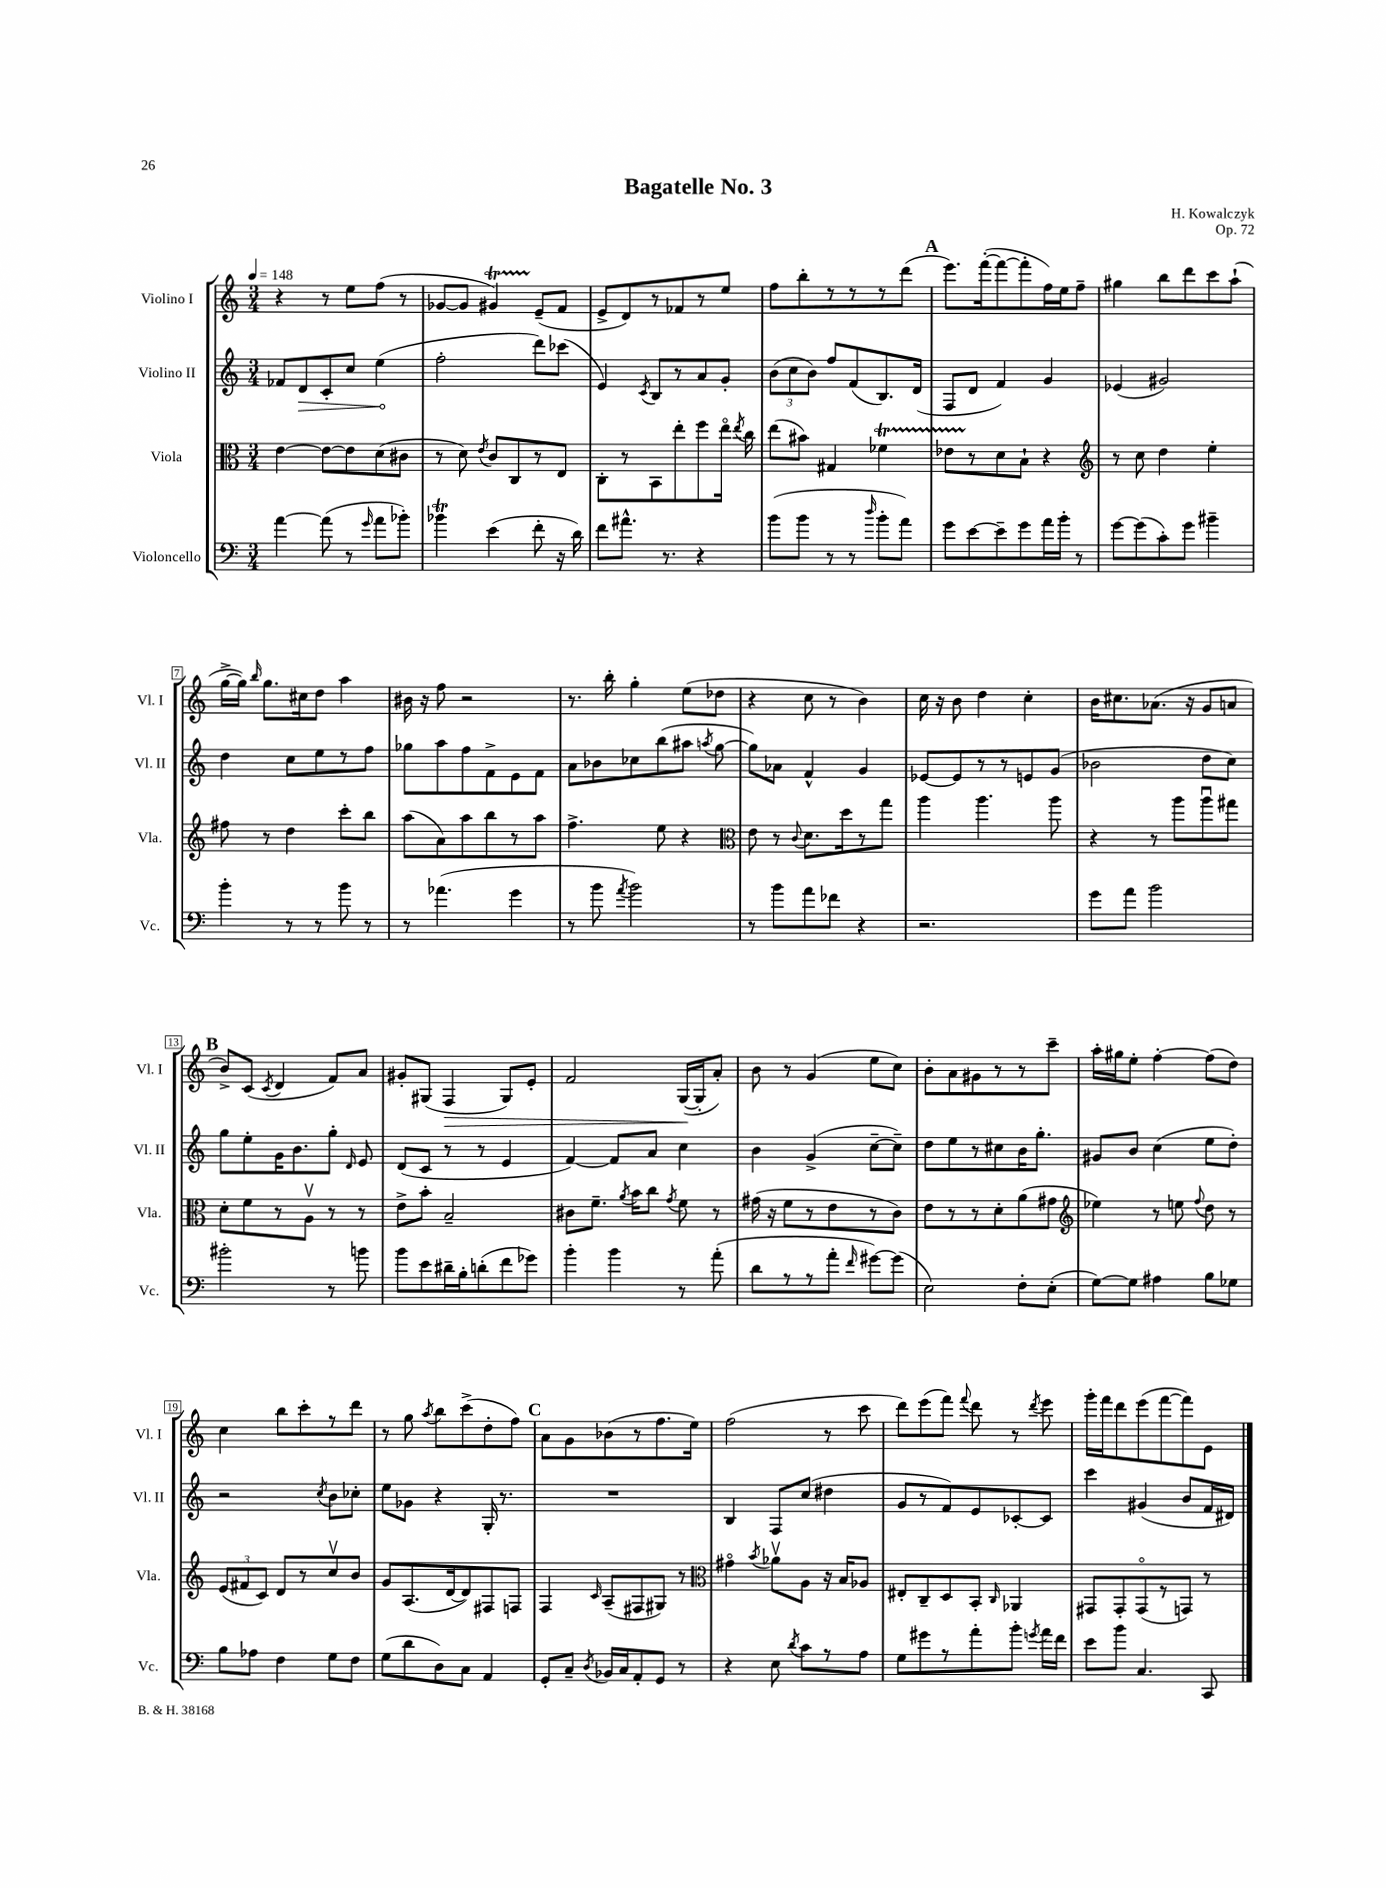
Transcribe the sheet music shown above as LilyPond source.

\header { title = "Bagatelle No. 3" composer = "H. Kowalczyk" opus = "Op. 72" }
<<
\new StaffGroup <<
\new Staff = "s0" \with { instrumentName = "Violino I" shortInstrumentName = "Vl. I" } {
    \clef treble \key c \major \numericTimeSignature \time 3/4 \tempo 4 = 148
    \autoBeamOff r4 r8 e''8[ f''8]( r8 |
    ges'8[~ ges'8] gis'4\startTrillSpan) e'8[--\stopTrillSpan( f'8] |
    e'8[-> d'8) r8 fes'8 r8 e''8] |
    f''8[ b''8-. r8 r8 r8 d'''8]( |
    \mark \markup { \bold "A" } e'''8.[) f'''16~-.( f'''8~ f'''8-. f''16) e''16 f''8]-- |
    gis''4 b''8[ d'''8 c'''8 a''8]-!( |
    g''16[~-> g''16]) \grace { b''16 } g''8.[ cis''16 d''8] a''4 |
    bis'16 r16 f''8 r2 |
    r8. b''16-. g''4-. e''8[( des''8] |
    r4 c''8 r8 b'4) |
    c''16 r16 b'8 d''4 c''4-. |
    b'16[ cis''8. aes'8.]( r16 g'8[ a'8] |
    \mark \markup { \bold "B" } b'8[->) c'8]( \acciaccatura { c'8 } d'4 f'8[) a'8] |
    gis'8[-. gis8]( f4\> gis8[) e'8]-. |
    f'2 g16[~\!( g16-. a'8]-.) |
    b'8 r8 g'4( e''8[ c''8]) |
    b'8[-. a'8 gis'8 r8 r8 c'''8]-- |
    a''16[-. gis''16 e''8]-. f''4~-. f''8[( d''8]) |
    c''4 b''8[ c'''8-. r8 d'''8] |
    r8 g''8 \acciaccatura { a''8 } b''8[ c'''8->( d''8-. f''8]) |
    \mark \markup { \bold "C" } a'8[ g'8 bes'8( r8 f''8. e''16]) |
    f''2( r8 c'''8 |
    d'''8[) e'''8( f'''8]) \appoggiatura { f'''8 } d'''8 r8 \acciaccatura { d'''8 } e'''8 |
    g'''16[-. f'''16 d'''8 e'''8( f'''8~ f'''8) e'8] \bar "|." |
}
\new Staff = "s1" \with { instrumentName = "Violino II" shortInstrumentName = "Vl. II" } {
    \clef treble \key c \major \numericTimeSignature \time 3/4
    \autoBeamOff fes'8[ \once \override Hairpin.circled-tip = ##t d'8\> c'8-. c''8] e''4\!( |
    f''2-. d'''8[) ces'''8]( |
    e'4) \acciaccatura { c'8 } b8[ r8 a'8 g'8]-. |
    \tuplet 3/2 { b'8[( c''8 b'8]) } f''8[ f'8( b8.) d'16]( |
    \mark \markup { \bold "A" } f8[ d'8] f'4) g'4 |
    ees'4( gis'2) |
    d''4 c''8[ e''8 r8 f''8] |
    ges''8[ a''8 f''8 f'8-> e'8 f'8] |
    a'8[ bes'8 ces''8 b''8( ais''8] \acciaccatura { a''8 } g''8~ |
    g''8[) aes'8] f'4-^ g'4 |
    ees'8[~ ees'8 r8 r8 e'8 g'8]( |
    bes'2 d''8[ c''8]) |
    \mark \markup { \bold "B" } g''8[ e''8-. g'16 b'8. g''8]-. \grace { d'16 } e'8 |
    d'8[( c'8] r8 r8 e'4 |
    f'4~) f'8[ a'8] c''4 |
    b'4 g'4->( c''8[~-- c''8]--) |
    d''8[ e''8 r8 cis''8 b'16 g''8.]-. |
    gis'8[ b'8] c''4( e''8[ d''8]-.) |
    r2 \acciaccatura { c''8 } b'8[ ces''8]-. |
    e''8[ ges'8] r4 g16-. r8. |
    \mark \markup { \bold "C" } R2. |
    b4 f8[ c''8]( dis''4 |
    g'8[ r8 f'8) e'8 ces'8~-. ces'8] |
    c'''4 gis'4( b'8[ f'16 dis'16]) \bar "|." |
}
\new Staff = "s2" \with { instrumentName = "Viola" shortInstrumentName = "Vla." } {
    \clef alto \key c \major \numericTimeSignature \time 3/4
    \autoBeamOff e'4~ e'8[~ e'8 d'8( cis'8] |
    r8 d'8) \acciaccatura { e'8 } c'8[ c8 r8 e8] |
    c8[-. r8 b,8 e''8-. f''8 e''16]\flageolet \acciaccatura { e''8 } c''16 |
    e''8[( bis'8]) gis4 fes'4\startTrillSpan |
    \mark \markup { \bold "A" } ees'8[ r8\stopTrillSpan d'8 b8]-! r4 |
    \clef treble r8 c''8 d''4 e''4-. |
    fis''8 r8 d''4 c'''8[-. b''8] |
    a''8[( a'8) a''8 b''8 r8 a''8] |
    f''4.-> e''8 r4 |
    \clef alto e'8 r8 \appoggiatura { c'8 } d'8.[ d''16 r8 g''8] |
    a''4 a''4. a''8 |
    r4 r8 a''8[ a''8\downbow gis''8] |
    \mark \markup { \bold "B" } d'8[-. f'8 r8 a8]\upbow r8 r8 |
    e'8[-> b'8]-. b2-- |
    cis'8[ f'8.]-- \acciaccatura { a'8 } b'16[ c''8] \acciaccatura { g'8 } f'8 r8 |
    gis'16( r16 f'8[ r8 e'8 r8 c'8]) |
    e'8[ r8 r8 d'8-. a'8( gis'8] |
    \clef treble ees''4) r8 e''8 \appoggiatura { f''8 } d''8 r8 |
    \tuplet 3/2 { e'8[( fis'8 c'8]) } d'8[ r8 c''8\upbow b'8] |
    g'8[ a8.( d'16~ d'8) fis8 f8] |
    \mark \markup { \bold "C" } f4 \grace { c'16 } a8[--( fis8 gis8]) r8 |
    \clef alto gis'4\flageolet \acciaccatura { b'8 } aes'8[\upbow a8] r16 b16[ aes8] |
    eis8[-. c8-- d8 b,8]-. \grace { c16 } aes,4 |
    gis,8[ gis,8-. gis,8\flageolet( r8 g,8]) r8 \bar "|." |
}
\new Staff = "s3" \with { instrumentName = "Violoncello" shortInstrumentName = "Vc." } {
    \clef bass \key c \major \numericTimeSignature \time 3/4
    \autoBeamOff a'4~ a'8( r8 \grace { g'16 } a'8[ bes'8]-.) |
    bes'4\trill e'4( f'8-. r16 d'16) |
    f'8[ ais'8.]-^ r8. r4 |
    b'8[( b'8] r8 r8 \grace { d''16 } b'8[-. a'8]) |
    \mark \markup { \bold "A" } g'8[ e'8~ e'8-- g'8 a'16 b'16]-. r8 |
    g'8[~ g'8( c'8-.) g'8] bis'4-- |
    b'4-. r8 r8 b'8 r8 |
    r8 aes'4.( g'4 |
    r8 b'8 \acciaccatura { a'8 } b'2) |
    r8 b'8[ a'8 fes'8] r4 |
    r2. |
    g'8[ a'8] b'2 |
    \mark \markup { \bold "B" } bis'2-. r8 b'8 |
    b'8[ e'8 dis'16-- b16-. d'8-.( f'8 ges'8]) |
    b'4-. b'4 r8 a'8-.( |
    d'8[ r8 r8 a'8]-. \grace { f'16 } gis'8[~) gis'8]( |
    e2) f8[-. e8]-.( |
    g8[~) g8] ais4 b8[ ges8] |
    b8[ aes8] f4 g8[ f8] |
    g8[( d'8 d8) c8] a,4 |
    \mark \markup { \bold "C" } g,8[-. c8]-- \acciaccatura { d8 } bes,16[ c16 a,8-. g,8] r8 |
    r4 e8 \acciaccatura { d'8 } c'8[ r8 a8] |
    g8[ gis'8 r8 a'8-. b'8]-. \acciaccatura { g'8 } a'16[ f'16] |
    e'8[ b'8] c4. c,8 \bar "|." |
}
>>
>>
\layout { \context { \Score \override BarNumber.stencil = #(make-stencil-boxer 0.1 0.3 ly:text-interface::print) } }
